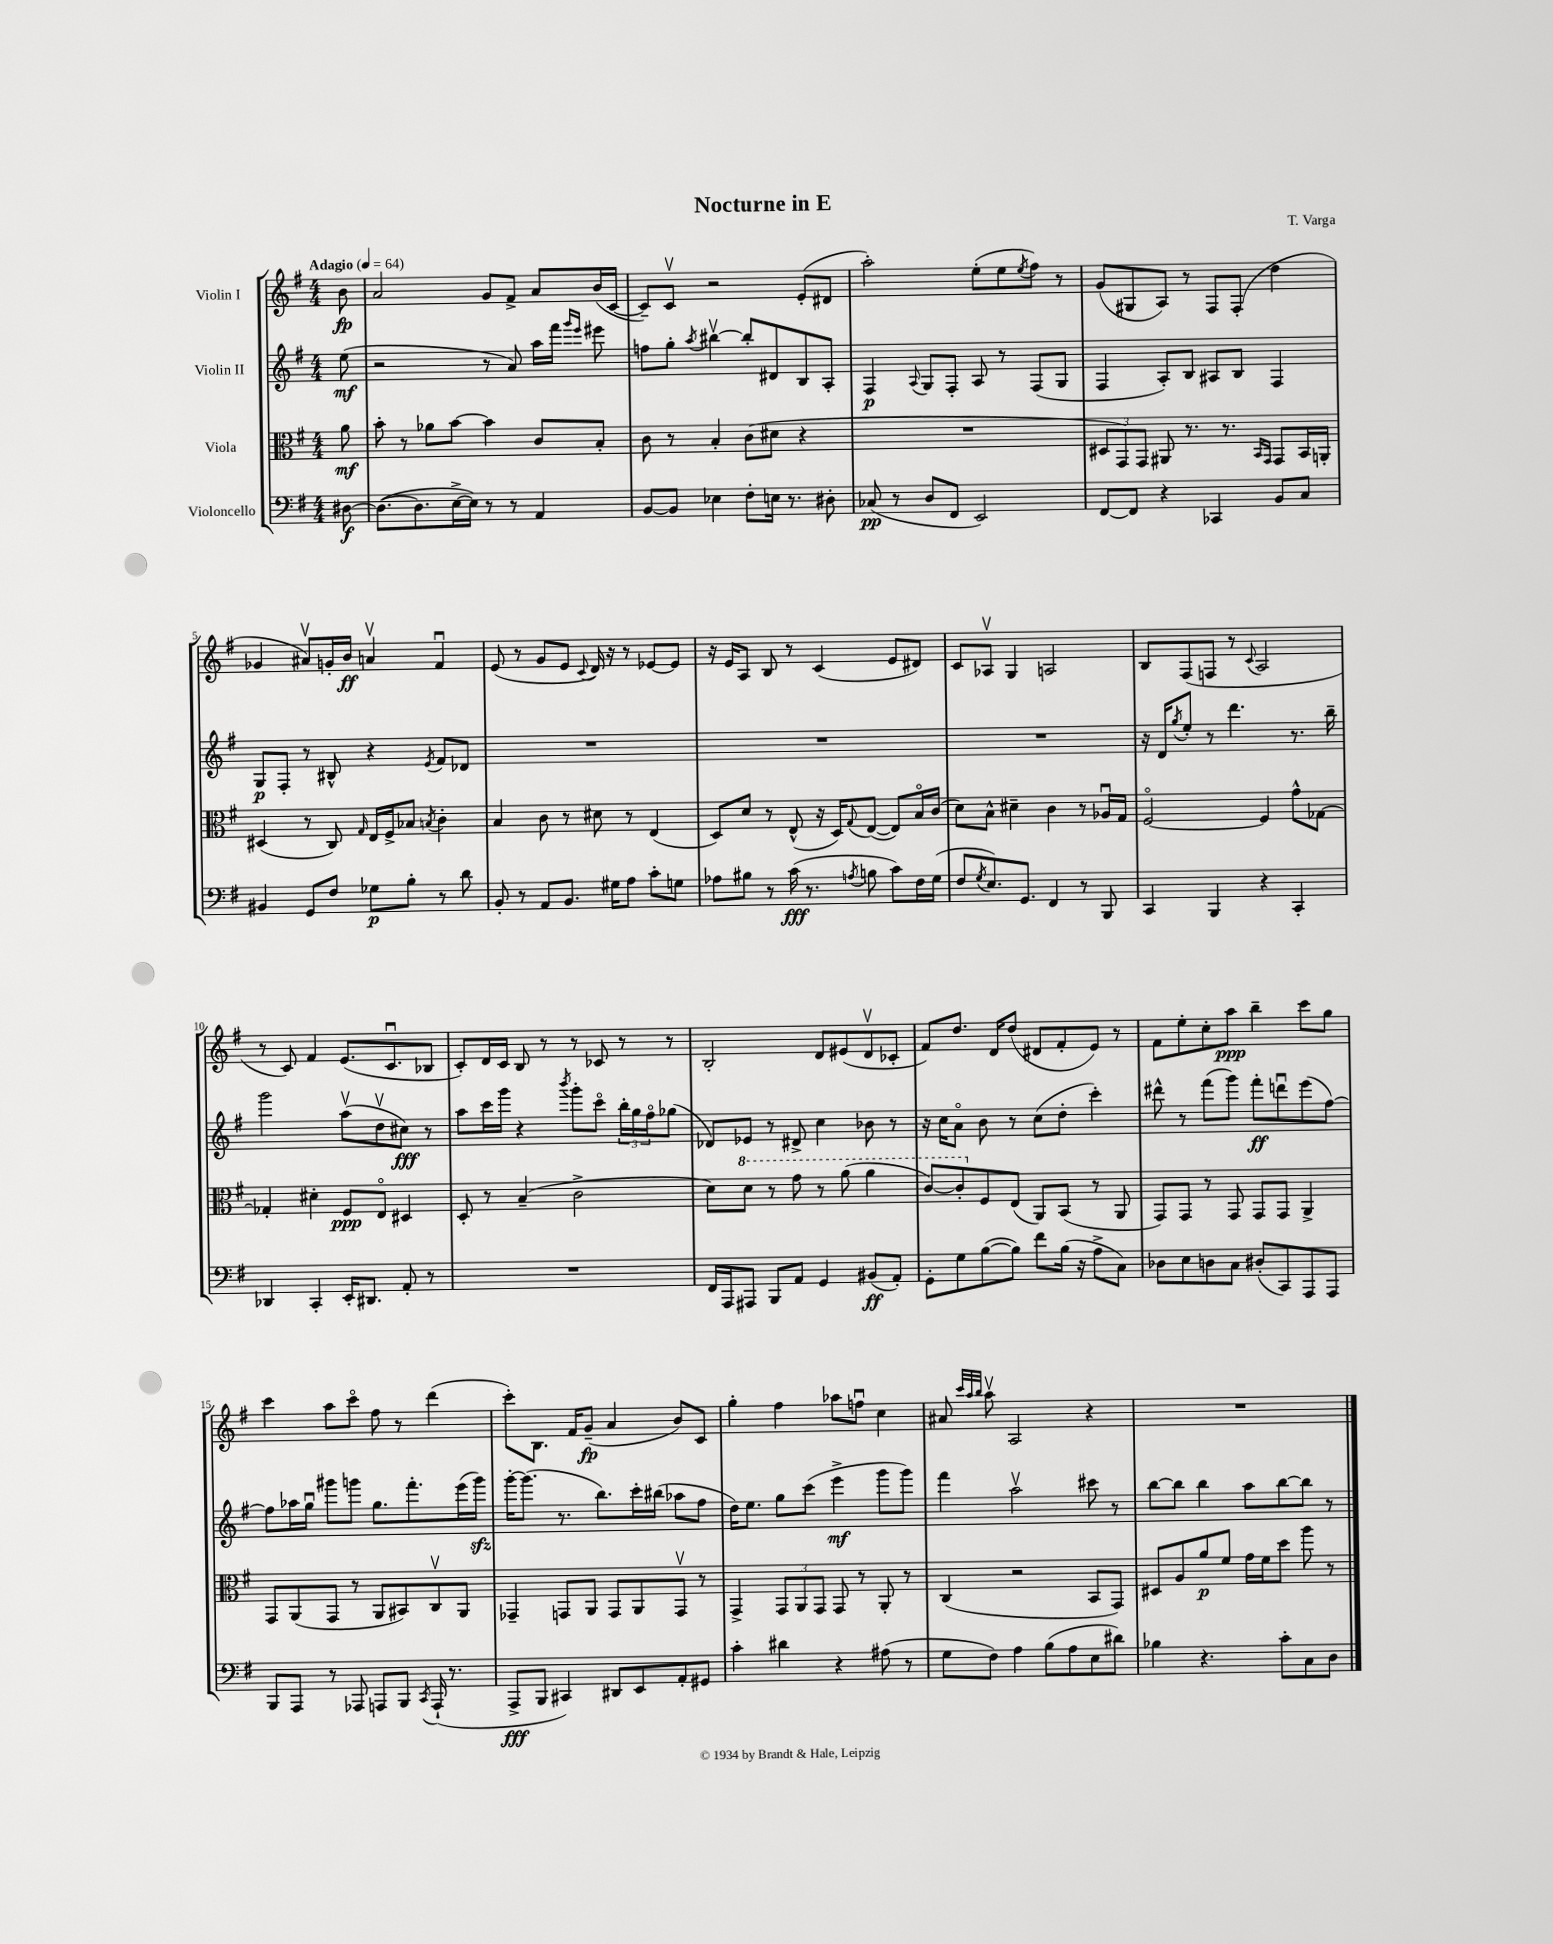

**kern	**kern	**kern	**kern
*staff4	*staff3	*staff2	*staff1
*clefF4	*clefC3	*clefG2	*clefG2
*k[f#]	*k[f#]	*k[f#]	*k[f#]
*M4/4	*M4/4	*M4/4	*M4/4
*MM64	*MM64	*MM64	*MM64
[8D#\	8a\	(8ee\	8b\
=	=	=	=
(8.D#\_L	8b'\	2r	2a/
.	8r	.	.
8.D#\]	.	.	.
.	8a-\L	.	.
[16E^\L	[8b\J	.	.
16E\]JJ)	.	.	.
8r	4b\]	8r	8g/L
8r	.	8a/)	8f#^/J
4AA/	8c/L	16aa\LL	8a/L
.	.	16fff#\JJ	.
.	.	16qqggg/LL	.
.	.	16qqeee/JJ	.
.	8B'/J	8eee#\	(16b/L
.	.	.	[16c/JJ
=	=	=	=
[8BB/L	8c\	8ff\L	8c~/]L)
8BB/]J	8r	8gg'\J	8cv/J
.	.	8qaa/	.
4E-\	4B'/	[4bb#v\	2r
8F#'\L	(8c\L	8bb#'/]L	.
16E\Jk	8d#\J	8d#/	.
8.r	.	.	.
.	4r	8B/	(8e'/L
8D#'\	.	8A'/J	8d#/J
=	=	=	=
(8C-/	1r	4F#/	2aa'\)
8r	.	.	.
.	.	8qqA/	.
8D/L	.	8G/L	.
8FF#/J	.	8F#'/J	.
2EE/)	.	8A/	(8ee'\L
.	.	8r	8ee\
.	.	.	8qee/
.	.	(8F#/L	8ff#\J)
.	.	8G/J	8r
=	=	=	=
[8FF#/L	12D#/L	4F#/	(8g/L
.	12GG/)	.	.
8FF#/]J	.	.	8G#/
.	12GG/J	.	.
4r	8AA#/	8A'/L)	8A/J)
.	8.r	8B/J	8r
4CC-/	.	8A#/L	8F#/L
.	8.r	.	.
.	.	8B/J	(8F#'/J
.	16qqBB/LL	.	.
.	16qqGG/JJ	.	.
8BB/L	8GG/L	4F#/	4dd\
8C/J	16BB/L	.	.
.	16AA'/JJ	.	.
=	=	=	=
4BB#/	(4D#/	8G/L	4g-/
.	.	8F#'/J	.
8GG/L	8r	8r	8a#v/L)
8F#/J	8C/)	8B#^^/	16g'/L
.	.	.	16b/JJ
.	16qqG/	.	.
8G-\L	16E/LL	4r	4av/
.	16F#^/J	.	.
8B'\J	8B-/J	.	.
.	8qB/	8qe/	.
8r	4c'\	8f#/L	4f#u/
8d\	.	8d-/J	.
=	=	=	=
8BB'/	4B/	1r	(8e/
8r	.	.	8r
8AA/L	8c\	.	8g/L
8.BB/J	8r	.	8e/J
.	.	.	8qqc/
.	8d#\	.	16d/)
16G#\LK	.	.	16r
8A\J	8r	.	8r
8c'\L	(4E/	.	[8e-/L
8G\J	.	.	8e-/]J
=	=	=	=
8A-\L	8D/L)	1r	16r
.	.	.	16e/LK
8B#\J	8d/J	.	8A/J
8r	8r	.	8B/
(16c\	(8E^^/	.	8r
8.r	.	.	.
.	16r	.	(4c/
.	16D/LK)	.	.
8qA/	8qqG/	.	.
8B\	([8E/J	.	.
8c\L)	8E/]L)	.	8e/L
16F#\L	16Bo/L	.	8d#/J)
(16G\JJ	(16c/JJ	.	.
=	=	=	=
8F#/L	8d\L)	1r	8c/L
8qG/	.	.	.
8.E/)	8B^^\J	.	8A-v/J
.	4d#~\	.	4G/
8.GG/J	.	.	.
4FF#/	4c\	.	2A/
8r	8r	.	.
8BBB/	16A-u/LL	.	.
.	16G/JJ	.	.
=	=	=	=
4CC/	[2F#o/	16r	8B/L
.	.	16d/LK	.
.	.	8qgg/	.
.	.	8ee'/J	(8F#/
4BBB/	.	8r	8F/J
.	.	4.ddd\	8r
.	.	.	8qqc/
4r	4F#/]	.	2A/
4CC'/	8g^^\L	8.r	.
.	[8G-\J	.	.
.	.	16bb~\	.
=	=	=	=
4DD-/	4G-'/]	2ggg\	8r
.	.	.	8c/)
4CC'/	4d#'\	.	4f#/
16EE'/LK	8F#/L	(8aav\L	(8.e/L
8.DD#/J	.	.	.
.	8Eo/J	8ddv\	.
.	.	.	8.cu/
8AA'/	4D#/	8cc#\J)	.
8r	.	8r	8B-/J
=	=	=	=
1r	8D'/	8aa\L	8c'/L)
.	8r	16ccc\L	16d/L
.	.	16ggg\JJ	16c/JJ
.	(4B~/	4r	8B/
.	.	.	8r
.	.	8qbbb/	.
.	2c^\	8ggg'\L	8r
.	.	8ccco\J	8c-/
.	.	24bb'\LL	8r
.	.	24gg\	.
.	.	24ff#o\J	.
.	.	(8gg-\J	8r
=	=	=	=
16FF#/LL	8d\L)	8d-/L)	2B'/
16AAA/J	.	.	.
8AAA#/J	8dd\J	8e-/J	.
8BBB/L	8r	8r	.
8AA/J	8gg\	8d#^/	.
4GG/	8r	4cc\	8d/L
.	(8aa\	.	(8e#/
(8BB#/L	4aa\	8b-\	8dv/
8AA'/J)	.	8r	8c-'/J
=	=	=	=
8GG'\L	[8cc/L)	16r	8f#/L)
.	.	16cc\LK	.
8G\	8cc'/]	8ao\J	8.dd/J
([8B\	8F#/	8b\	.
.	.	.	16d/LK
8B\]J)	(8E/J	8r	(8dd/J
8f#\L	8AA/L)	(8cc\L	8d#/L
(16B\Jk	(8BB/J	8dd'\J	8f#'/
16r	.	.	.
8A^\L	8r	4ccc'\)	8e/J)
8C\J)	8AA/	.	8r
=	=	=	=
8D-\L	8GG/L)	8ddd#^^\	8f#\L
8E\	8GG/J	8r	8ee'\
8D\	8r	(8fff#\L	8cc'\
8C\J	8GG/	8ggg\J)	8aa\J
(8D#'/L	8GG/L	8fff#'\L	4bb~\
8CC/)	8GG/J	8dddu\	.
8AAA/	4AA^/	(8eee\	8ccc\L
8AAA/J	.	[8ff#\J)	8gg\J
=	=	=	=
8BBB/L	8GG/L	8ff#\]L	4ccc\
8AAA/J	(8AA/	16aa-\L	.
.	.	16ggu\JJ	.
8r	8GG/J	8ggg#\L	8aa\L
8AAA-/	8r	8ggg\J	8ccco\J
8AAA/L	8AA/L	8.gg\L	8ff#\
8BBB/J	8BB#/)	.	8r
.	.	8.fff#'\	.
8qCC/	.	.	.
(16AAA`/	8Cv/	.	(4ddd\
8.r	.	.	.
.	8AA/J	(16eee\L	.
.	.	16ggg\JJ)	.
=	=	=	=
8AAA^/L	4GG-~/	[16ggg'\LK	8ccc'\L)
.	.	(8.ggg\]J	.
8BBB/J	.	.	8.B\J
4CC#/)	8GG/L	8.r	.
.	.	.	16f#/LK
.	8AA/J	.	(8g~/J
.	.	8.bb\L)	.
8DD#/L	8GG/L	.	4a/
8EE/	8AA/	16ccc'\L	.
.	.	(16bb#\JJ	.
8AA'/	8GGv/J	8aa-\L	8b/L)
8GG#/J	8r	8ff#\J	8c/J
=	=	=	=
4c'\	4GG^/	16dd\LK)	4gg'\
.	.	8.ee\J	.
4d#\	12GG/L	8gg\L	4ff#\
.	12AA/	.	.
.	.	(8ccc\J	.
.	12GG/J	.	.
4r	8GG/	4eee^\	8aa-\L
.	8r	.	8ffu\J
(8A#\	8AA'/	8ggg\L	4cc\
8r	8r	8ggg\J)	.
=	=	=	=
8G\L	(4C/	4fff#\	8a#/
.	.	.	32qqccc/LLL
.	.	.	32qqaa/
.	.	.	32qqbb/JJJ
8F#\J)	.	.	8aav\
4A\	2r	2aav\	2A/
(8B\L	.	.	.
8A\	.	.	.
8E\	8BB/L	8ccc#\	4r
8d#\J)	8GG/J)	8r	.
=	=	=	=
4B-\	8D#/L	[8bb\L	1r
.	8A/	8bb\]J	.
4.r	8a/	4bb\	.
.	8f#/J	.	.
.	16g\LL	8aa\L	.
.	16f#\J	.	.
8c'\L	8dd\J	[8bb\	.
8C\	8aa\	8bb\]J	.
8D\J	8r	8r	.
==	==	==	==
*-	*-	*-	*-
